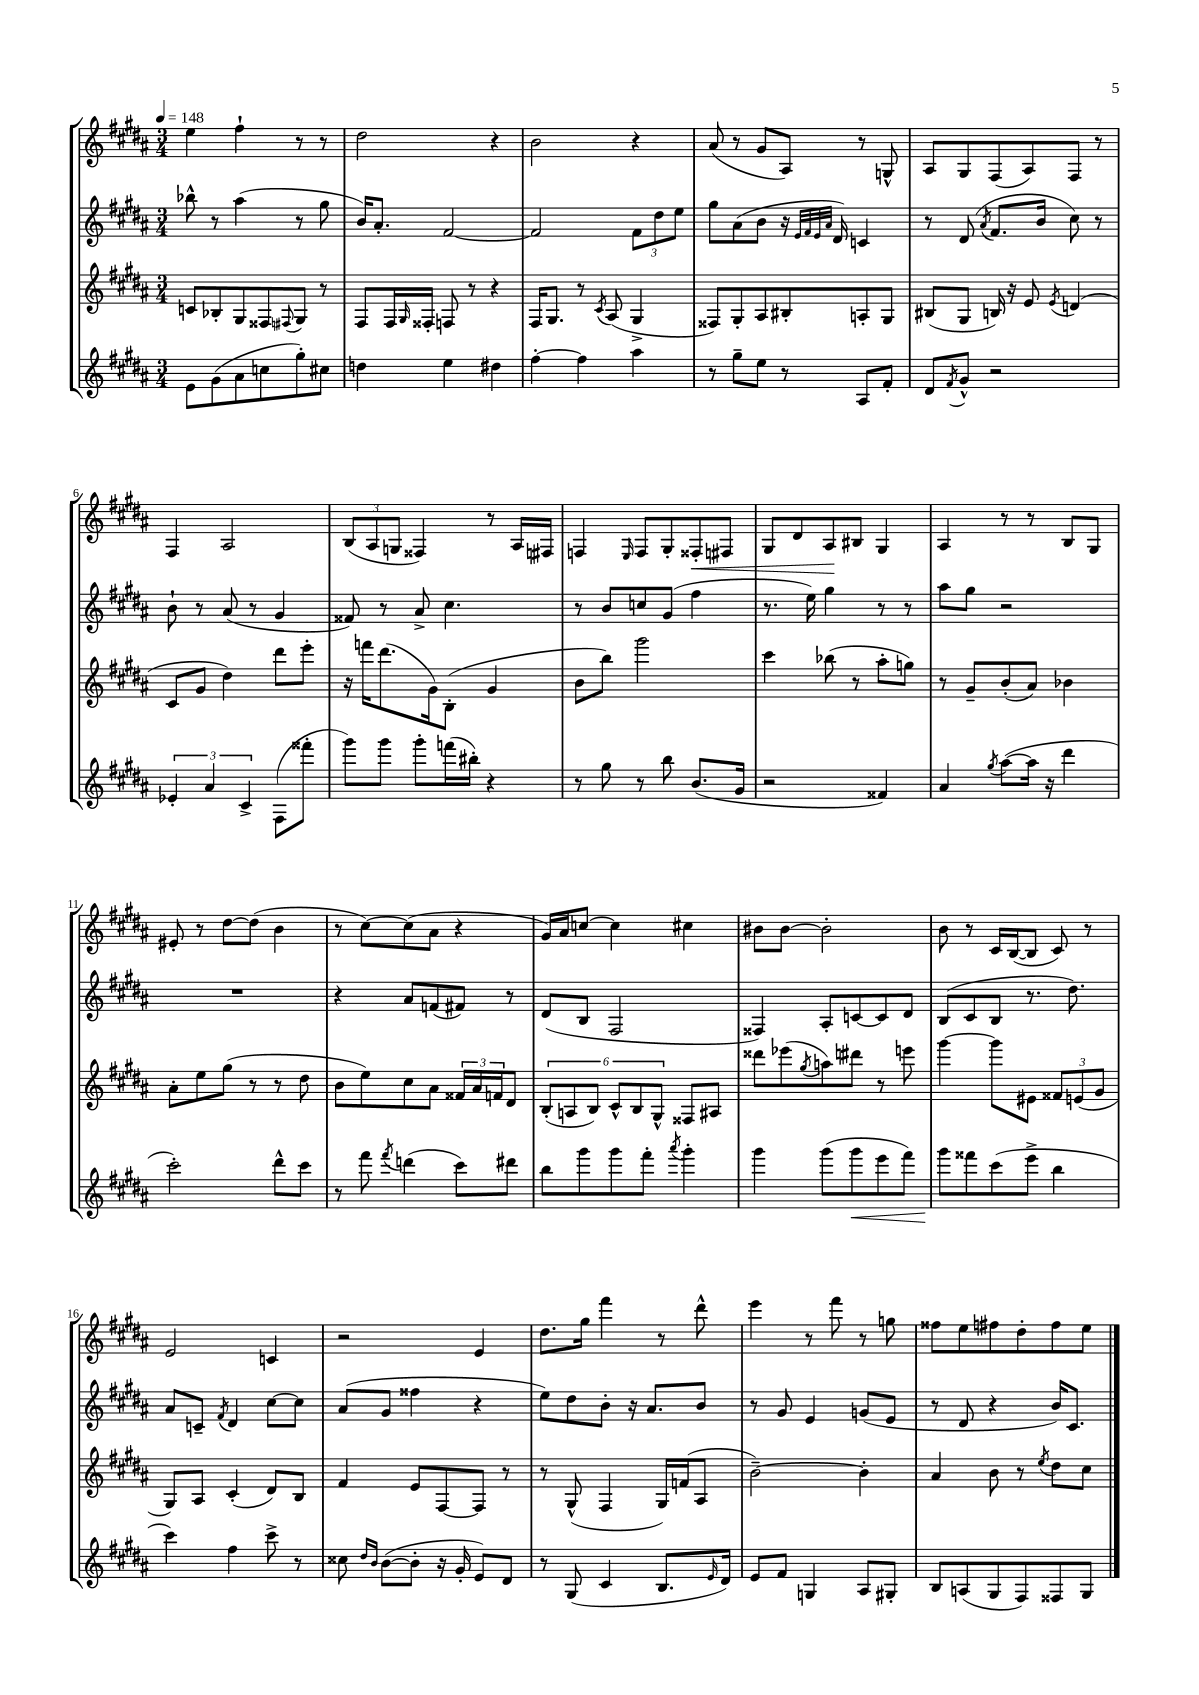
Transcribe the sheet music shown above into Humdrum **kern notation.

**kern	**dynam	**kern	**kern	**kern	**dynam
*part4	*part4	*part3	*part2	*part1	*part1
*staff4	*staff4	*staff3	*staff2	*staff1	*staff1
*clefG2	*	*clefG2	*clefG2	*clefG2	*
*k[f#c#g#d#a#]	*	*k[f#c#g#d#a#]	*k[f#c#g#d#a#]	*k[f#c#g#d#a#]	*
*M3/4	*	*M3/4	*M3/4	*M3/4	*
*MM148	*	*MM148	*MM148	*MM148	*
=1	=1	=1	=1	=1	=1
8e\L	.	8cn/L	8bb-X^^\	4ee\	.
(8g#\	.	8B-X'/	8r	.	.
8a#\	.	8G#/	(4aa#\	4ff#`\	.
8ccn\	.	8F##X/	.	.	.
.	.	8qqF#X/	.	.	.
8gg#'\)	.	8G#/J	8r	8r	.
8cc#X\J	.	8r	8gg#\	8r	.
=2	=2	=2	=2	=2	=2
4ddn\	.	8F#/L	16b/KL)	2dd#\	.
.	.	.	8.a#'/J	.	.
.	.	16F#/L	.	.	.
.	.	16qqG#/	.	.	.
.	.	16F##X'/JJ	.	.	.
4ee\	.	8Fn/	[2f#/	.	.
.	.	8r	.	.	.
4dd#X\	.	4r	.	4r	.
=3	=3	=3	=3	=3	=3
[4ff#'\	.	16F#/KL	2f#/]	2b\	.
.	.	8.G#/J	.	.	.
4ff#\]	.	8r	.	.	.
.	.	8qc#/	.	.	.
.	.	(8A#/	.	.	.
4aa#\	.	4G#^/	12f#\L	4r	.
.	.	.	12dd#\	.	.
.	.	.	12ee\J	.	.
=4	=4	=4	=4	=4	=4
8r	.	8F##X/L)	8gg#\L	(8a#/	.
8gg#~\L	.	8G#'/	(8a#\	8r	.
8ee\J	.	8A#/	8b\J	8g#/L	.
8r	.	8B#X'/	16r	8A#/J)	.
.	.	.	32qqe/LLL	.	.
.	.	.	32qqf#/	.	.
.	.	.	32qqe/	.	.
.	.	.	32qqa#/JJJ	.	.
.	.	.	16d#/)	.	.
8A#/L	.	8An'/	4cn/	8r	.
8f#'/J	.	8G#/J	.	8Gn^^/	.
=5	=5	=5	=5	=5	=5
8d#/L	.	(8B#X/L	8r	8A#/L	.
8qf#/	.	.	.	.	.
8g#^^/J	.	8G#/J	(8d#/	8G#/	.
.	.	.	8qa#/	.	.
2r	.	16Bn/)	8.f#/L	(8F#/	.
.	.	16r	.	.	.
.	.	8e/	.	8A#/)	.
.	.	.	16b/Jk	.	.
.	.	8qe/	.	.	.
.	.	(4dn/	8cc#\)	8F#/J	.
.	.	.	8r	8r	.
!!LO:LB:g=z
=6	=6	=6	=6	=6	=6
6e-X'/	.	8c#/L	8b`\	4F#/	.
.	.	8g#/J	8r	.	.
6a#/	.	.	.	.	.
.	.	4dd#\)	(8a#/	2A#/	.
6c#^/	.	.	.	.	.
.	.	.	8r	.	.
(8F#\L	.	8ddd#\L	4g#/	.	.
8fff##X'\J	.	8eee'\J	.	.	.
=7	=7	=7	=7	=7	=7
8ggg#\L)	.	16r	8f##X/)	(12B/L	.
.	.	16fffn\KL	.	.	.
.	.	.	.	12A#/	.
8ggg#\J	.	(8.ddd#\	8r	.	.
.	.	.	.	12Gn/J	.
8ggg#'\L	.	.	8a#^/	4F##X/)	.
.	.	16g#\k)	.	.	.
(16fffn\L	.	(8B'\J	4.cc#\	.	.
16bb#X'\JJ)	.	.	.	.	.
4r	.	4g#/	.	8r	.
.	.	.	.	16A#/LL	.
.	.	.	.	16F#X/JJ	.
=8	=8	=8	=8	=8	=8
8r	.	8b\L	8r	4Fn/	.
8gg#\	.	8bb\J)	8b/L	.	.
.	.	.	.	16qqE/	.
8r	.	2ggg#\	8ccn/	8F/L	.
8bb\	.	.	(8g#/J	8G#'/	.
!	!	!	!	!	!LO:HP:b
(8.b/L	.	.	4ff#\	8F##X'/	<
.	.	.	.	8F#X/J	.
16g#/Jk	.	.	.	.	.
=9	=9	=9	=9	=9	=9
2r	.	4ccc#\	8.r	8G#/L	.
.	.	.	.	8d#/	.
.	.	.	16ee\)	.	.
.	.	(8bb-X\	4gg#\	8A#/	.
.	.	8r	.	8B#X/J	[
4f##X/)	.	8aa#'\L	8r	4G#/	.
.	.	8ggn\J)	8r	.	.
=10	=10	=10	=10	=10	=10
4a#/	.	8r	8aa#\L	4A#/	.
.	.	8g#~/L	8gg#\J	.	.
8qgg#/	.	.	.	.	.
([8aa#\L	.	(8b'/	2r	8r	.
16aa#\Jk]	.	8a#/J)	.	8r	.
16r	.	.	.	.	.
4ddd#\	.	4b-X\	.	8B/L	.
.	.	.	.	8G#/J	.
!!LO:LB:g=z
=11	=11	=11	=11	=11	=11
2ccc#'\)	.	8a#'\L	2.r	8e#X'/	.
.	.	8ee\	.	8r	.
.	.	(8gg#\J	.	[8dd#\L	.
.	.	8r	.	(8dd#\J]	.
8ddd#^^\L	.	8r	.	4b\	.
8ccc#\J	.	8dd#\	.	.	.
=12	=12	=12	=12	=12	=12
8r	.	8b\L	4r	8r	.
8fff#\	.	8ee\)	.	[8cc#\L)	.
8qfff#/	.	.	.	.	.
(4dddn\	.	8cc#\	8a#/L	(8cc#\]	.
.	.	8a#\J	(8fn/	8a#\J	.
8ccc#\L)	.	24f##X/LL	8f#X/J)	4r	.
.	.	24a#/	.	.	.
.	.	24fn/J	.	.	.
8ddd#X\J	.	8d#/J	8r	.	.
=13	=13	=13	=13	=13	=13
8bb\L	.	(12B'/L	(8d#/L	16g#/LL)	.
.	.	.	.	16a#/J	.
.	.	12An/	.	.	.
8ggg#\	.	.	8B/J	[8ccn/J	.
.	.	12B/J)	.	.	.
8ggg#\	.	12c#^^/L	2F#/	4cc\]	.
.	.	12B/	.	.	.
8fff#'\J	.	.	.	.	.
.	.	12G#^^/J	.	.	.
8qaaa#/	.	.	.	.	.
4ggg#'\	.	8F##X/L	.	4cc#X\	.
.	.	8A#X/J	.	.	.
=14	=14	=14	=14	=14	=14
4ggg#\	.	8ddd##X\L	4F##X/)	8b#X\L	.
.	.	(8eee-X\	.	[8b#\J	.
.	.	8qgg#/	.	.	.
(8ggg#\L	.	8aan\)	8A#'/L	2b#'\]	.
!	!LO:HP:b	!	!	!	!
8ggg#\	<	8ddd#X\J	[8cn/	.	.
8eee\	.	8r	8c/]	.	.
8fff#\J)	.	8eeen\	8d#/J	.	.
=15	=15	=15	=15	=15	=15
8ggg#\L	.	[4ggg#\	(8B/L	8b\	.
8fff##X\	[	.	8c#/	8r	.
(8ccc#\	.	8ggg#\L]	8B/J	16c#/LL	.
.	.	.	.	([16B/J	.
8eee^\J	.	8e#X\J	8.r	8B/J]	.
4bb\	.	12f##X/L	.	8c#/)	.
.	.	.	8.dd#\)	.	.
.	.	(12en/	.	.	.
.	.	.	.	8r	.
.	.	12g#/J	.	.	.
!!LO:LB:g=z
=16	=16	=16	=16	=16	=16
4ccc#\)	.	8G#/L)	8a#/L	2e/	.
.	.	8A#/J	8cn~/J	.	.
.	.	.	8qf#/	.	.
4ff#\	.	(4c#'/	4d#/	.	.
8ccc#^\	.	8d#/L)	[8cc#\L	4cn/	.
8r	.	8B/J	8cc#\J]	.	.
=17	=17	=17	=17	=17	=17
8cc##X\	.	4f#/	(8a#/L	2r	.
16qqdd#/LL	.	.	.	.	.
16qqb/JJ	.	.	.	.	.
([8b\L	.	.	8g#/J	.	.
8b'\J]	.	8e/L	4ff##X\	.	.
16r	.	[8F#/	.	.	.
16g#'/	.	.	.	.	.
8e/L)	.	8F#/J]	4r	4e/	.
8d#/J	.	8r	.	.	.
=18	=18	=18	=18	=18	=18
8r	.	8r	8ee\L)	8.dd#\L	.
(8G#/	.	(8G#^^/	8dd#\	.	.
.	.	.	.	16gg#\Jk	.
4c#/	.	4F#/	8b'\J	4fff#\	.
.	.	.	16r	.	.
.	.	.	8.a#/L	.	.
8.B/L	.	16G#/LL)	.	8r	.
.	.	(16fn/J	.	.	.
.	.	8A#/J	8b/J	8ddd#^^\	.
16qqe/	.	.	.	.	.
16d#/Jk)	.	.	.	.	.
=19	=19	=19	=19	=19	=19
8e/L	.	[2b~\)	8r	4eee\	.
8f#/J	.	.	8g#/	.	.
4Gn/	.	.	4e/	8r	.
.	.	.	.	8fff#\	.
8A#/L	.	4b'\]	(8gn/L	8r	.
8G#X'/J	.	.	8e/J	8ggn\	.
=20	=20	=20	=20	=20	=20
8B/L	.	4a#/	8r	8ff##X\L	.
(8An/	.	.	8d#/	8ee\	.
8G#/	.	8b\	4r	8ff#X\	.
8F#/)	.	8r	.	8dd#'\	.
.	.	8qee/	.	.	.
8F##X/	.	8dd#\L	16b/KL)	8ff#\	.
.	.	.	8.c#/J	.	.
8G#/J	.	8cc#\J	.	8ee\J	.
==	==	==	==	==	==
*-	*-	*-	*-	*-	*-
